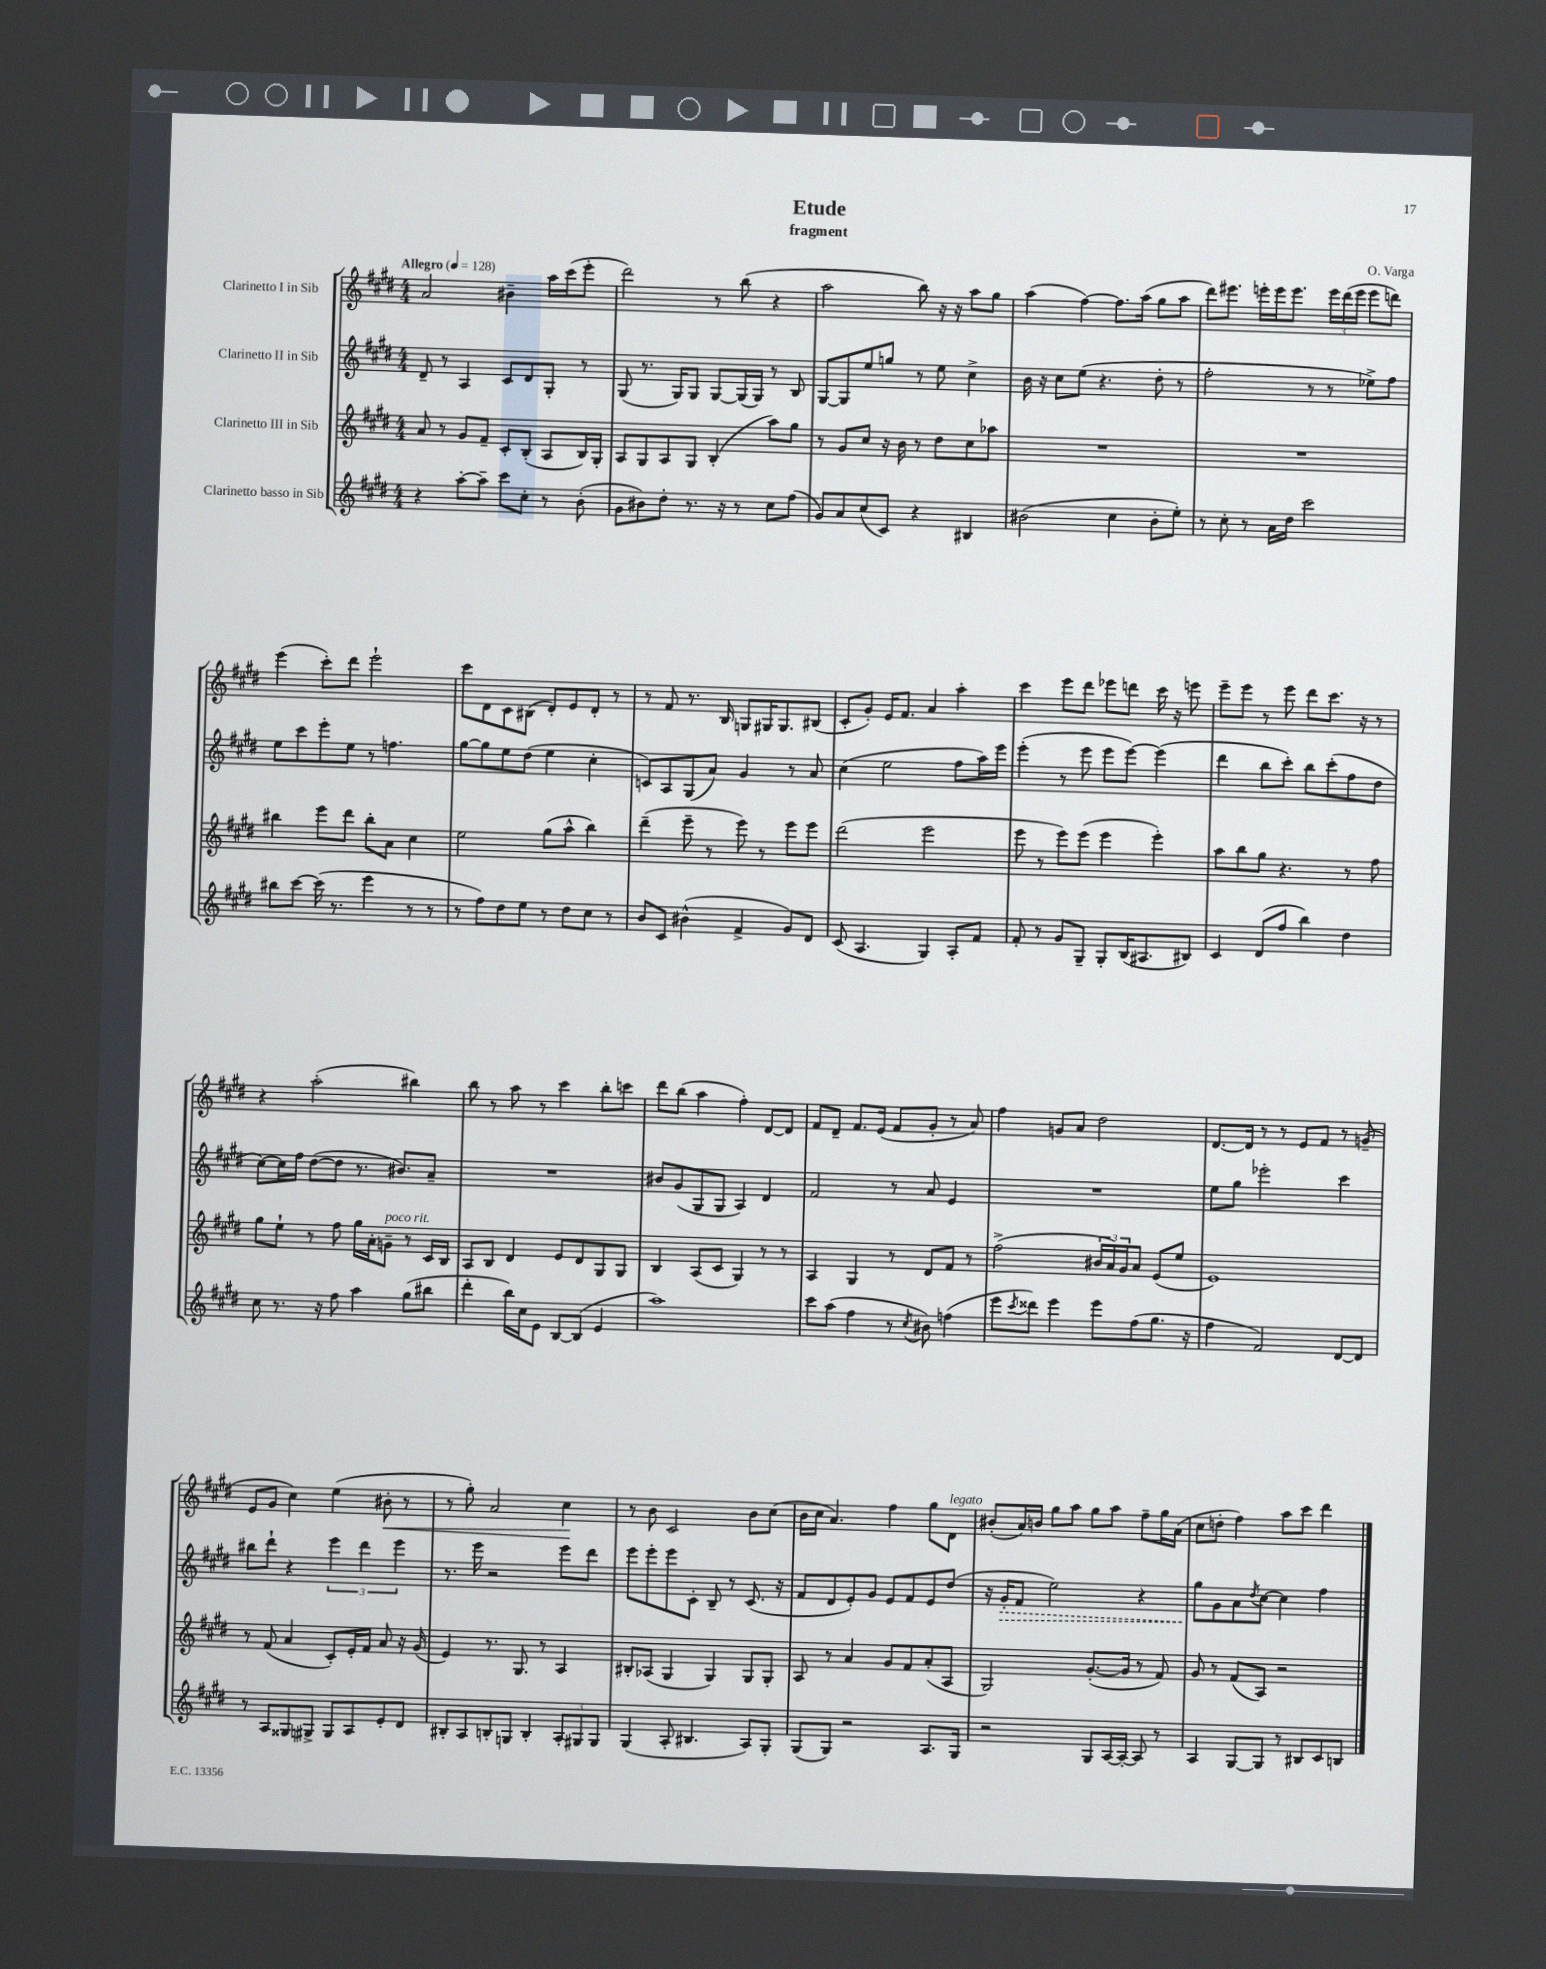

**kern	**kern	**kern	**kern
*staff4	*staff3	*staff2	*staff1
*clefG2	*clefG2	*clefG2	*clefG2
*k[f#c#g#d#]	*k[f#c#g#d#]	*k[f#c#g#d#]	*k[f#c#g#d#]
*M4/4	*M4/4	*M4/4	*M4/4
*MM128	*MM128	*MM128	*MM128
4r	8a	8d#~	2a
.	8r	8r	.
[8aa'	8g#	4A	.
8aa~]	8f#~	.	.
8ccc#	8c#'	8c#	4b#~
8cc#'	(8B'	8d#	.
8r	8A	8G#'	16aa
.	.	.	(16ccc#
(8b'	16B)	8r	8eee'
.	16G#'	.	.
=	=	=	=
8g#	8A	(8G#	2ddd#)
8b#)	8G#	8.r	.
8dd#'	8A	.	.
.	.	16G#)	.
8.r	8G#	8G#	.
.	(4B'	[8G#	8r
16r	.	.	.
8r	.	(16G#]	(8bb
.	.	16G#)	.
8cc#	8aa)	8r	4r
(8ff#	8gg#	8B	.
=	=	=	=
8g#)	8r	[8G#	2aa
8a	8g#	8G#]	.
(8cc#	8cc#	8ee	.
8c#)	16r	8gg	.
.	16b	.	.
4r	8r	8r	8bb)
.	8dd#	8ee	16r
.	.	.	16r
4B#	8cc#	4cc#^	8aa
.	8aa-	.	8gg#
=	=	=	=
(2b#	1r	16b	(4aa
.	.	16r	.
.	.	8cc#	.
.	.	(8ee	[4ff#)
.	.	4.r	.
4cc#	.	.	8.ff#]
.	.	.	(16aa
8b#'	.	8dd#'	8gg#
8ee')	.	8r	8aa
=	=	=	=
8r	1r	2ff#'	8ddd#)
8cc#'	.	.	8.eee#
8r	.	.	.
.	.	.	16eee'
16a	.	.	16eee
16dd#	.	.	8.eee
2ccc#	.	8r	.
.	.	8r	24eee
.	.	.	(24ddd#
.	.	.	24eee
.	.	8ee-^)	8eee
.	.	8ff#	8ddd)
=	=	=	=
8bb#	4bb#	8ee	(4eee
[8ccc#	.	8ccc#	.
(16ccc#]	8eee	8eee'	8ccc#')
8.r	.	.	.
.	8ddd#	8ee	8ddd#
4eee	8bb#'	8r	2eee`
.	8a	4.ff	.
8r	4cc#	.	.
8r	.	.	.
=	=	=	=
8r	2ee	[8gg#	8ccc#
8ff#)	.	8gg#]	8d#
8dd#	.	8ee	8c#
8ee	.	(8dd#	(8B#
8r	(8gg#	4ee	8d#')
8dd#	8aa^^	.	8e
8cc#	4bb)	4cc#'	8d#'
8r	.	.	8r
=	=	=	=
8b	(4ddd#~	8c)	8r
8c#	.	8A	8f#
(4b#^^	8eee~	(8G#	8.r
.	8r	8a)	.
.	.	.	16B
4f#^	8eee)	4g#	8G
.	8r	.	16G#
.	.	.	8.G#
8g#)	8eee	8r	.
8d#	8eee	8a	(8B#
=	=	=	=
(8c#	(2ddd#	(4cc#	8c#'
4.A	.	.	8g#')
.	.	2ee	16e
.	.	.	8.f#
4G#)	2eee	.	4a
8A'	.	8ff#	4aa'
8f#	.	16aa)	.
.	.	16eee	.
=	=	=	=
8f#'	8eee	(4eee'	4ccc#
8r	8r	.	.
8g#	8eee)	8r	8eee
8G#~	(8eee	8eee	8ddd#
8G#'	4eee	8eee	8eee-
(16B	.	[8eee)	8ddd
8.A#	.	.	.
.	4eee')	(4eee]	16ccc#
.	.	.	16r
8B#)	.	.	8eee
=	=	=	=
4c#	8aa	4ddd#	8eee~
.	8bb	.	8eee
(8d#	8gg#	8bb	8r
8ff#	4.r	8ccc#')	8eee
4bb)	.	8bb	8ddd#
.	.	(8ccc#'	8.ccc#
4dd#	8r	8ff#	.
.	.	.	16r
.	8ff#	8dd#	8r
=	=	=	=
8cc#	8gg#	[8cc#)	4r
8.r	8ee`	16cc#]	.
.	.	16ff#	.
.	8r	([8dd#	(2aa'
16r	.	.	.
8ff#	8ff#	8dd#]	.
4aa	16gg#	8.r	.
.	16a'	.	.
.	8g~	.	.
.	.	8.b#)	.
(8gg#	8r	.	4bb#)
8bb#	16c#	8a~	.
.	16B	.	.
=	=	=	=
4ddd#'	8A	1r	8bb
.	8B	.	8r
16bb)	4d#	.	8aa
16cc#	.	.	.
8e	.	.	8r
[8B	8e	.	4ccc#
(8B]	8d#	.	.
4e	8G#	.	8bb'
.	8G#	.	8ccc
=	=	=	=
1aa)	4B	8b#	8ddd#
.	.	(8g#	(8bb
.	(8A	8G#	4aa
.	8c#	8G#	.
.	4G#)	4A)	4ff#')
.	8r	4d#	[8d#
.	8r	.	8d#]
=	=	=	=
8ccc#	4A	2f#	8f#
(8aa	.	.	8d#~
4ff#	4G#	.	8.f#
.	.	.	(16e
8r	8r	8r	8f#
8qcc#	.	.	.
8b#)	8d#	8a	8g#'
(4ff	8f#	4e	8r
.	8r	.	8a)
=	=	=	=
8eee	(2ff#^	1r	4ff#
8qccc#	.	.	.
8ddd##)	.	.	.
4eee	.	.	8g
.	.	.	8a
8eee	24b#	.	2dd#
.	24a)	.	.
.	24g#	.	.
(8ff#	8a	.	.
8.gg#	(8e	.	.
.	8ee	.	.
16r	.	.	.
=	=	=	=
4ff#	1e)	8ee	[8.d#
.	.	8gg#	.
.	.	.	16d#]
2f#)	.	2eee-'	8r
.	.	.	8r
.	.	.	8e
.	.	.	8f#
[8d#	.	4ccc#	8r
8d#]	.	.	(8g~
=	=	=	=
8r	8r	8bb#	8e
8A	(8f#	8ddd#`	8g#
8G##	4a	4r	4cc#)
8G#^	.	.	.
8G#	8c#')	6eee	(4ee
8A	16e'	.	.
.	.	6ddd#	.
.	16f#	.	.
8e'	8a	.	8b#'
.	.	6eee	.
8d#	16r	.	8r
.	(16g#	.	.
=	=	=	=
8B#'	4e)	8.r	8r
8A	.	.	8gg#')
.	.	16eee	.
8B'	8.r	2r	2a
8G	.	.	.
.	8.G#	.	.
4B'	.	.	.
.	8r	.	.
12A'	4A	8eee	4cc#
12G#	.	.	.
.	.	8ddd#	.
12G#	.	.	.
=	=	=	=
(4G#	8B#'	8eee	8r
.	(8A-	8eee'	8b
8A'	4G#	8eee	2c#
4.B#	.	8c#'	.
.	4G#)	8B~	.
.	.	8r	.
8A)	8G#	(8.c#	8b
8G#'	8G#'	.	(8cc#
.	.	16r	.
=	=	=	=
(8G#	8A	8f#	16b
.	.	.	16cc#
8G#)	8r	8d#	4.a)
2r	4a	8e')	.
.	.	8g#	.
.	8g#	8e	4ff#
.	8f#	8f#	.
8.A	(8a'	8e	8gg#
.	8A	(8dd#	8d#
16G#	.	.	.
=	=	=	=
2r	2G#)	16r	(8b#'
.	.	16g#'	.
.	.	8f#	16a)
.	.	.	16b
.	.	2ee)	8gg#
.	.	.	8aa
8G#	([8.g#'	.	8gg#
[16A	.	.	8aa
16A'_	16g#]	.	.
8A]	8r	4r	8ff#~
8r	8f#)	.	16gg#
.	.	.	(16a
=	=	=	=
4A	8g#	8gg#	8cc#
.	8r	8g#	8dd'
[8G#	(8f#	8a	4ff#)
.	.	8qdd#	.
8G#]	8A)	[8cc#	.
8r	2r	4cc#]	8aa
8B#	.	.	8ccc#
8c#	.	4ff#	4ddd#
8B	.	.	.
==	==	==	==
*-	*-	*-	*-
